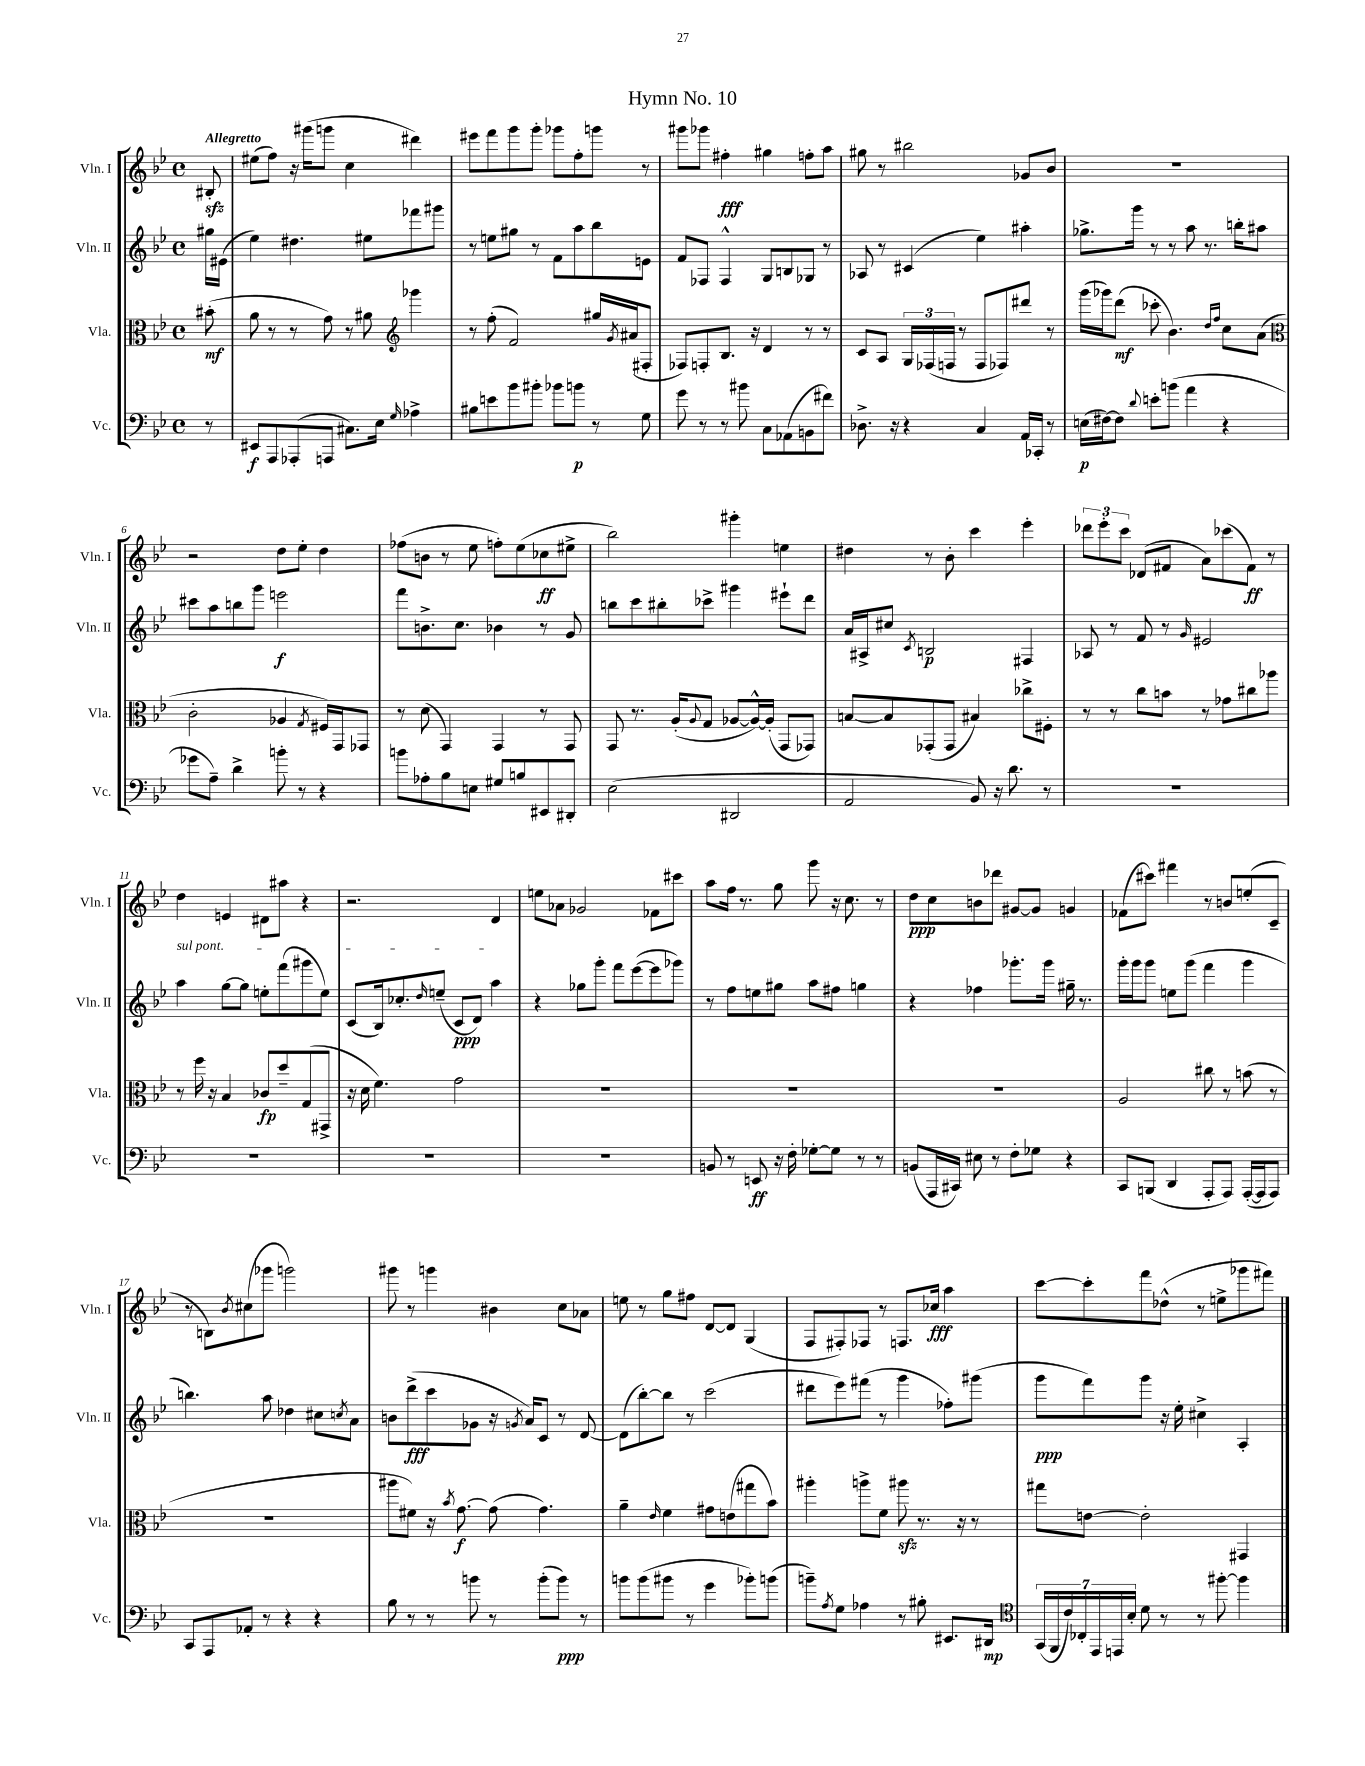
\header { title = "Hymn No. 10" }
<<
\new StaffGroup <<
\new Staff = "s0" \with { instrumentName = "Vln. I" shortInstrumentName = "Vln. I" } {
    \clef treble \key bes \major \defaultTimeSignature \time 4/4 \partial 8 \tempo "Allegretto"
    bis8-.\sfz |
    eis''8( f''8) r16 gis'''16( g'''8 c''4 dis'''4) |
    eis'''8 f'''8 g'''8 g'''8-. ges'''8 f''8-. g'''8 r8 |
    gis'''8 ges'''8 fis''4-.\fff gis''4 f''8-. a''8 |
    gis''8 r8 bis''2 ges'8 bes'8 |
    R1 |
    r2 d''8 ees''8-. d''4 |
    fes''8( b'8 r8 ees''8 f''8-.) ees''8( ces''8\ff eis''8-> |
    bes''2) gis'''4-. e''4 |
    dis''4 r8 bes'8-. c'''4 ees'''4-. |
    \tuplet 3/2 { des'''8 ees'''8-. c'''8 } des'8( fis'8 a'8) ces'''8( fis'8\ff) r8 |
    d''4 e'4 dis'8 ais''8 r4 |
    r2. d'4 |
    e''8 aes'8 ges'2 fes'8 cis'''8 |
    a''8 f''16 r8. g''8 g'''8 r16 c''8. r8 |
    d''8\ppp c''8 b'8 des'''8 gis'8~ gis'8 g'4 |
    fes'8( cis'''8) fis'''4 r8 b'8 e''8-.( c'8-- |
    r8 b8) \acciaccatura { bes'8 } cis''8( ges'''8 g'''2) |
    gis'''8 r8 g'''4 bis'4 c''8 aes'8 |
    e''8 r8 g''8 fis''8 d'8~ d'8 g4( |
    f8 fis8-.) fes8 r8 f8. ces''16\fff a''4 |
    c'''8~ c'''8-. f'''8 des''8-^( r8 e''8-> ges'''8 fis'''8) \bar "|." |
}
\new Staff = "s1" \with { instrumentName = "Vln. II" shortInstrumentName = "Vln. II" } {
    \clef treble \key bes \major \defaultTimeSignature \time 4/4 \partial 8
    gis''16 eis'16( |
    ees''4) dis''4. eis''8 fes'''8 gis'''8 |
    r8 e''8 gis''8 r8 f'8 a''8 bes''8 e'8 |
    f'8 fes8 fes4-^ g8 b8 ges8 r8 |
    aes8 r8 cis'4( ees''4) ais''4-. |
    ges''8.-> g'''16 r8 r8 a''8 r8. b''16-. ais''8 |
    cis'''8 a''8 b''8 g'''8 e'''2\f |
    f'''8 b'8.-> c''8. bes'4 r8 g'8 |
    b''8 c'''8 bis''8-. ces'''8-> gis'''4 eis'''8-! d'''8 |
    a'16 ais16-> cis''8 \acciaccatura { c'8 } b2\p fis4 |
    aes8 r8 f'8 r8 \grace { g'16 } eis'2 |
    \once \override TextSpanner.bound-details.left.text = \markup { \italic "sul pont." } a''4\startTextSpan g''8~ g''8 e''8-. f'''8( gis'''8 e''8) |
    c'8( bes16) ces''8.-. \grace { d''16 } e''8--( c'8\ppp d'8) a''4\stopTextSpan |
    r4 ges''8 g'''8-. f'''8 ees'''8~( ees'''8 ges'''8) |
    r8 f''8 e''8 gis''8 a''8 fis''8 g''4 |
    r4 fes''4 ges'''8.-. ges'''16 gis''16-- r8. |
    g'''16-. g'''16 g'''8 e''8 g'''8( f'''4 g'''4 |
    b''4.) a''8 des''4 cis''8 \acciaccatura { c''8 } a'8 |
    b'8 d'''8->\fff( c'''8 ges'8 r16 \acciaccatura { g'8 } a'16) c'8 r8 d'8~ |
    d'8( bes''8~-.) bes''8 r8 c'''2( |
    dis'''8 ees'''8) fis'''8( r8 g'''4 fes''8-.) gis'''8( |
    g'''8\ppp f'''8) g'''8 r16 ees''16-. cis''4-> a4-. \bar "|." |
}
\new Staff = "s2" \with { instrumentName = "Vla." shortInstrumentName = "Vla." } {
    \clef alto \key bes \major \defaultTimeSignature \time 4/4 \partial 8
    bis'8-.\mf( |
    a'8 r8 r8 g'8) r8 ais'8 \clef treble ges'''4 |
    r8 f''8-.( f'2) gis''16 \acciaccatura { g'8 } ais'16( fis8-. |
    fes8) f8-. bes8. r16 d'4 r8 r8 |
    c'8 a8 \tuplet 3/2 { g16 fes16( f16 } r8 f8 fes8) dis'''8 r8 |
    g'''16( ges'''16) d'''8\mf( ces'''8-. bes'4.) \grace { d''16 f''16 } c''8 a'8( |
    \clef alto c'2-. aes4 \acciaccatura { g8 } fis16) g,16 ges,8 |
    r8 d'8( g,4) g,4 r8 g,8 |
    g,8 r8. a16-.( \appoggiatura { a8 } g8 aes8~ aes16~-^) aes16-.( g,8 ges,8) |
    b8~ b8 ges,8-.( ges,8 bis4) ces''8-> fis8-. |
    r8 r8 c''8 b'8 r8 ges'8 cis''8 aes''8 |
    r8 f''16 r16 bes4 ces'8\fp d''8-- g8( gis,8-> |
    r16 d'16 f'4.) g'2 |
    R1 |
    R1 |
    R1 |
    a2 cis''8 r8 b'8( r8 |
    R1 |
    ais''8 fis'8) r16 \acciaccatura { bes'8 } g'8.~\f g'8( g'4.) |
    a'4-- \grace { ees'16 } f'4 gis'8 e'8( gis''8 bes'8) |
    ais''4-. a''8-> f'8 ais''8\sfz r8. r16 r8 |
    gis''8 e'8~ e'2-. gis,4 \bar "|." |
}
\new Staff = "s3" \with { instrumentName = "Vc." shortInstrumentName = "Vc." } {
    \clef bass \key bes \major \defaultTimeSignature \time 4/4 \partial 8
    r8 |
    eis,8\f a,,8 aes,,8-.( a,,8 cis8.) ees16 \grace { g16 } aes4-> |
    bis8 e'8 bes'8 bis'8-. bes'8 b'8\p r8 g8 |
    g'8 r8 r8 bis'8 c8 aes,8( b,8 fis'8) |
    des8.-> r16 r4 c4 a,16 ces,16-. r8 |
    e16\p( fis16~) fis8 \appoggiatura { d'8 } e'8-. b'8( a'4 r4 |
    ges'8 a8--) d'4-> b'8-. r8 r4 |
    b'8 aes8-. bes8 e8 gis8 b8 eis,8 dis,8-. |
    ees2( dis,2 |
    a,2 bes,8) r16 d'8. r8 |
    R1 |
    R1 |
    R1 |
    R1 |
    b,8 r8 e,8\ff r16 f16-. ges8~-. ges8 r8 r8 |
    b,8( a,,16 cis,16) eis8 r8 f8-. ges8 r4 |
    c,8 b,,8( d,4 a,,8-. a,,8) a,,16~-.( a,,16 a,,8) |
    c,8 a,,8 aes,8-. r8 r4 r4 |
    bes8 r8 r8 b'8 r8 b'8-.( b'8\ppp) r8 |
    b'8 b'8( bis'8 r8 g'4 bes'8-.) b'8( |
    b'8--) \acciaccatura { a8 } g8 aes4 r8 bis8-. eis,8. dis,16\mp |
    \clef tenor \tuplet 7/4 { g,16( f,16 c'16) ces16-. ees,16 e,16 bes16-. } d'8 r8 r8 fis''8~-. fis''4 \bar "|." |
}
>>
>>
